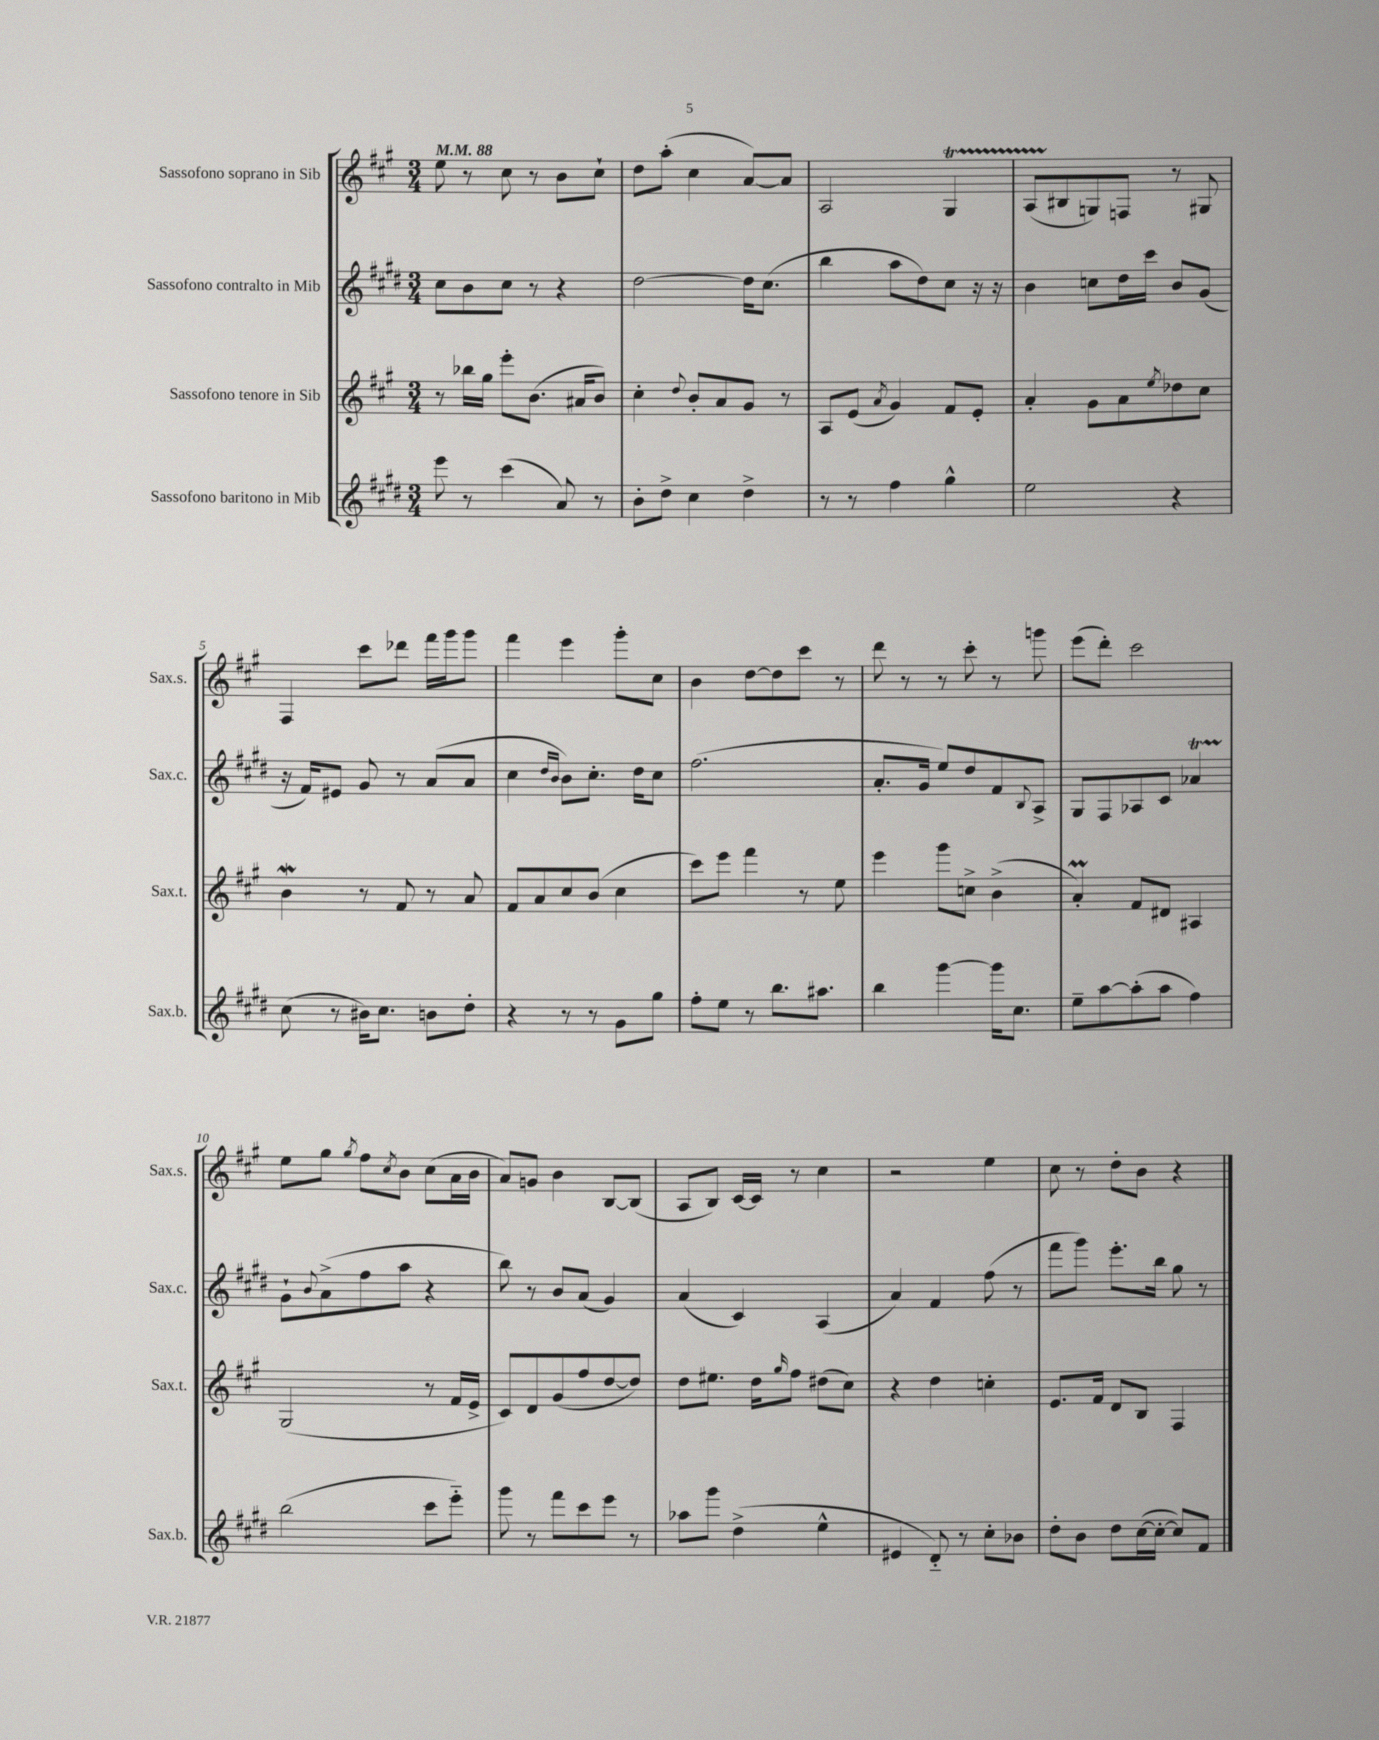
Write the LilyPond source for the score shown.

<<
\new StaffGroup <<
\new Staff = "s0" \with { instrumentName = "Sassofono soprano in Sib" shortInstrumentName = "Sax.s." } {
    \clef treble \key a \major \numericTimeSignature \time 3/4 \tempo 4 = 88
    e''8 r8 cis''8 r8 b'8 cis''8-! |
    d''8 a''8-.( cis''4 a'8~) a'8 |
    a2 gis4\startTrillSpan |
    a8( bis8\stopTrillSpan g8) f8 r8 gis8 |
    fis4 cis'''8 des'''8 fis'''16 gis'''16 gis'''8 |
    fis'''4 e'''4 gis'''8-. cis''8 |
    b'4 d''8~ d''8 cis'''8 r8 |
    d'''8 r8 r8 cis'''8-. r8 g'''8 |
    e'''8( d'''8-.) cis'''2 |
    e''8 gis''8 \acciaccatura { gis''8 } fis''8 \acciaccatura { cis''8 } b'8 cis''8( a'16 b'16 |
    a'8) g'8 b'4 b8~ b8( |
    a8 b8) cis'16~ cis'16 r8 cis''4 |
    r2 e''4 |
    cis''8 r8 d''8-. b'8 r4 \bar "|." |
}
\new Staff = "s1" \with { instrumentName = "Sassofono contralto in Mib" shortInstrumentName = "Sax.c." } {
    \clef treble \key e \major \numericTimeSignature \time 3/4
    cis''8 b'8 cis''8 r8 r4 |
    dis''2~ dis''16 cis''8.( |
    b''4 a''8 dis''8) cis''8 r16 r16 |
    b'4 c''8 dis''16 cis'''16 b'8 gis'8( |
    r16 fis'16) eis'8 gis'8 r8 a'8( a'8 |
    cis''4 \grace { dis''16 b'16 } b'8) cis''8.-. dis''16 cis''8 |
    fis''2.( |
    a'8.-. gis'16 e''8) dis''8 fis'8 \appoggiatura { b8 } a8-> |
    gis8 fis8 aes8 cis'8 aes'4\startTrillSpan |
    gis'8-!\stopTrillSpan \appoggiatura { b'8 } a'8->( fis''8 a''8 r4 |
    b''8) r8 b'8 a'8( gis'4) |
    a'4( cis'4) a4( |
    a'4) fis'4 fis''8( r8 |
    fis'''8 gis'''8) e'''8.-. b''16 gis''8 r8 \bar "|." |
}
\new Staff = "s2" \with { instrumentName = "Sassofono tenore in Sib" shortInstrumentName = "Sax.t." } {
    \clef treble \key a \major \numericTimeSignature \time 3/4
    r8 bes''16 gis''16 e'''8-. b'8.( ais'16 b'8) |
    cis''4-. \appoggiatura { d''8 } b'8-. a'8 gis'8 r8 |
    a8 e'8( \acciaccatura { a'8 } gis'4) fis'8 e'8-. |
    a'4-. gis'8 a'8 \acciaccatura { e''8 } des''8 cis''8 |
    b'4\mordent r8 fis'8 r8 a'8 |
    fis'8 a'8 cis''8 b'8( cis''4 |
    cis'''8) e'''8 fis'''4 r8 e''8 |
    e'''4 gis'''8 c''8-> b'4->( |
    a'4-.\prall) fis'8 dis'8 ais4 |
    gis2( r8 fis'16 e'16-> |
    cis'8) d'8 gis'8( fis''8 d''8~ d''8) |
    d''8 eis''8. d''16 \grace { gis''16 } fis''8 dis''8( cis''8) |
    r4 d''4 c''4-. |
    e'8. fis'16 d'8 b8 fis4 \bar "|." |
}
\new Staff = "s3" \with { instrumentName = "Sassofono baritono in Mib" shortInstrumentName = "Sax.b." } {
    \clef treble \key e \major \numericTimeSignature \time 3/4
    e'''8 r8 cis'''4( a'8) r8 |
    b'8-. dis''8-> cis''4 dis''4-> |
    r8 r8 fis''4 gis''4-^ |
    e''2 r4 |
    cis''8( r8 bis'16) cis''8. b'8 dis''8-. |
    r4 r8 r8 gis'8 gis''8 |
    fis''8-. e''8 r8 b''8. ais''8. |
    b''4 gis'''4~ gis'''16 cis''8. |
    e''8-- a''8~ a''8-.( a''8 fis''4) |
    b''2( cis'''8 e'''8-_) |
    gis'''8 r8 fis'''8 cis'''8 e'''8 r8 |
    aes''8 gis'''8 dis''4->( e''4-^ |
    eis'4 dis'8-_) r8 cis''8-. bes'8 |
    dis''8-. b'8 dis''8 cis''16~( cis''16~-. cis''8) fis'8 \bar "|." |
}
>>
>>
